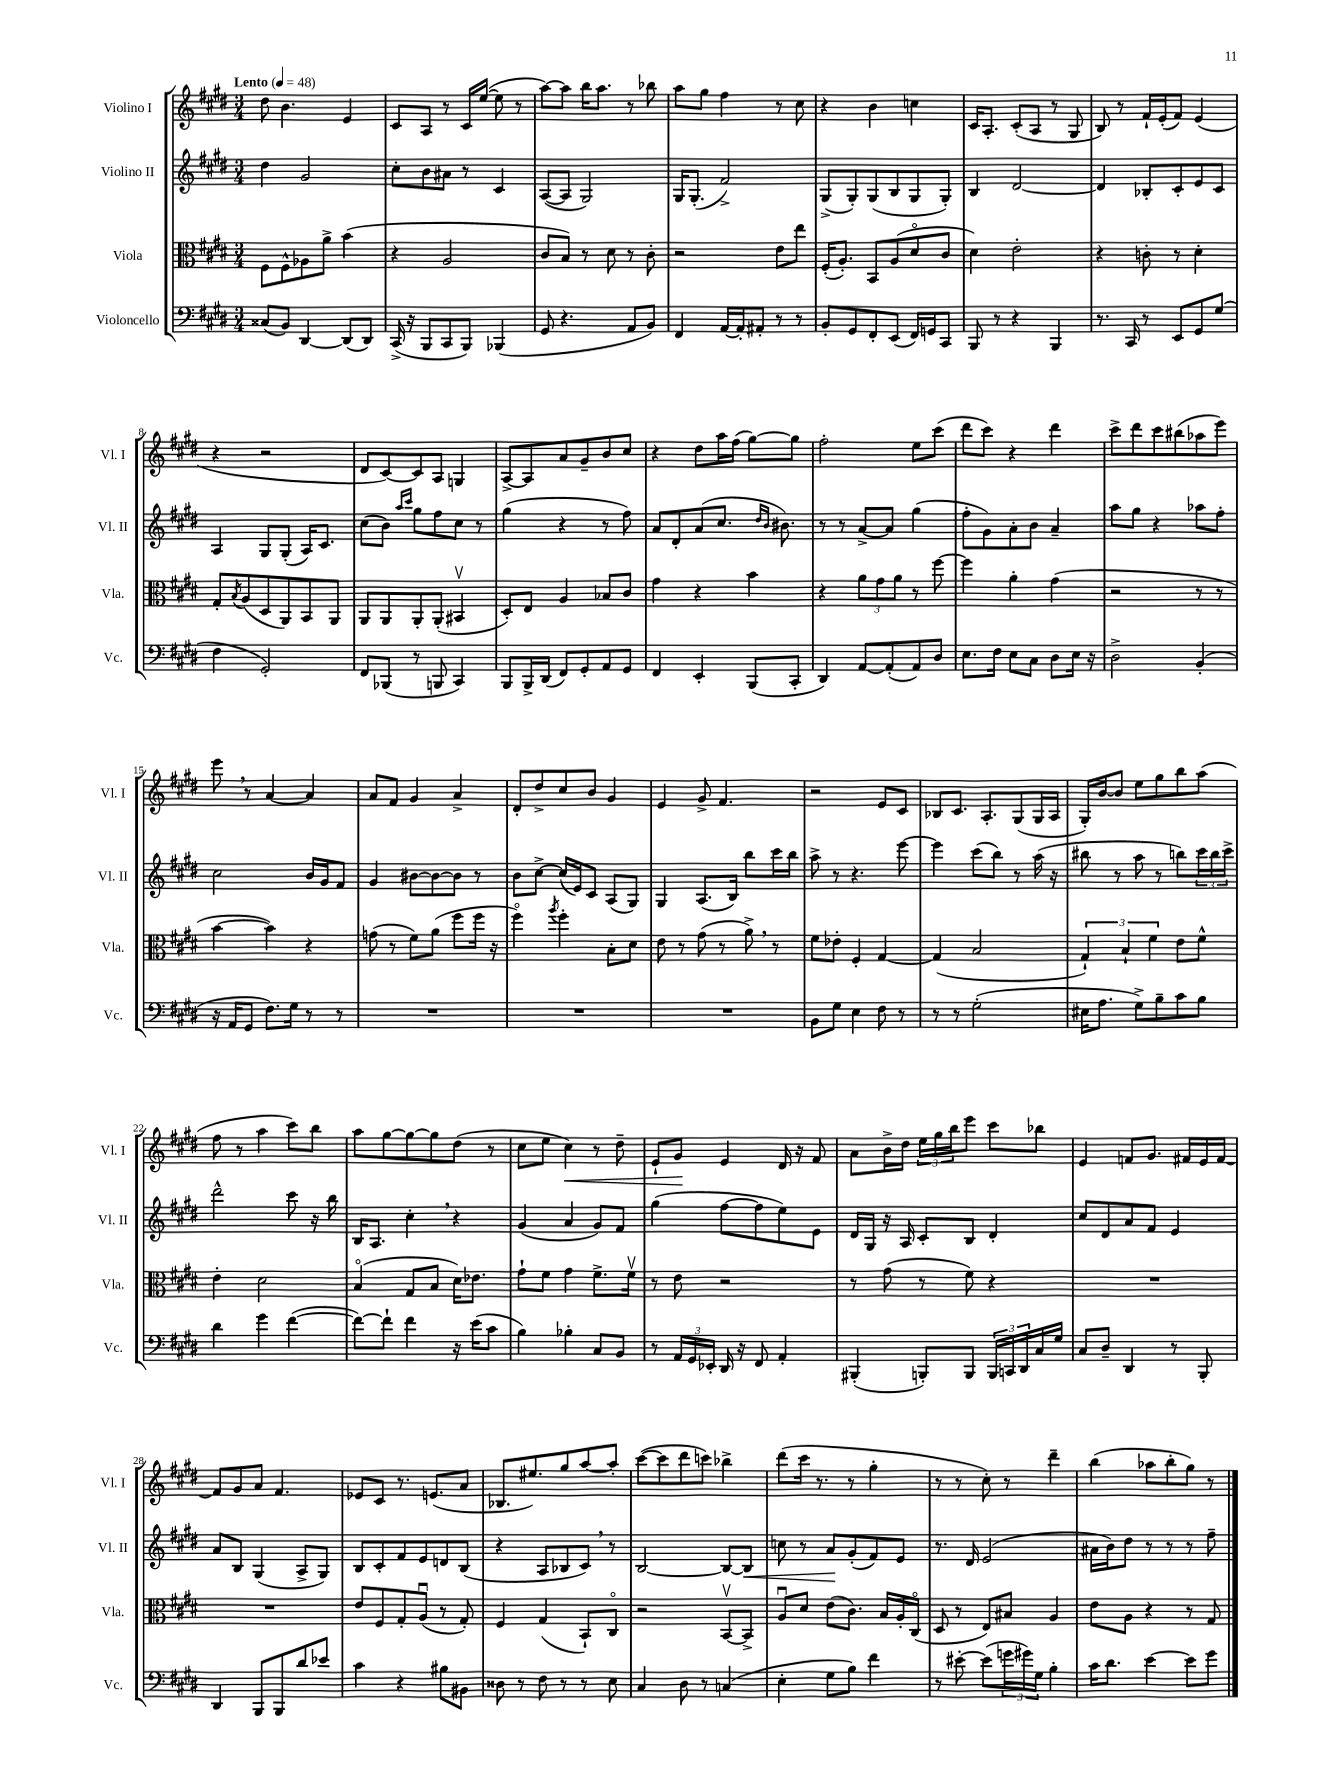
<<
\new StaffGroup <<
\new Staff = "s0" \with { instrumentName = "Violino I" shortInstrumentName = "Vl. I" } {
    \clef treble \key e \major \numericTimeSignature \time 3/4 \tempo "Lento" 4 = 48
    dis''8 b'4. e'4 |
    cis'8 a8 r8 cis'16 e''16~( e''8 r8 |
    a''8~) a''8 b''16 a''8. r8 bes''8 |
    a''8 gis''8 fis''4 r8 cis''8 |
    r4 b'4 c''4 |
    cis'16 a8.-. cis'8-.( a8 r8 gis8 |
    b8) r8 fis'16-! e'16-.( fis'8) e'4( |
    r4 r2 |
    dis'8 cis'8~) cis'8 a8 g4 |
    a8~-> a8 a'8 gis'8-- b'8 cis''8 |
    r4 dis''8 a''16 fis''16( gis''8~) gis''8 |
    fis''2-. e''8 cis'''8( |
    dis'''8 cis'''8) r4 dis'''4 |
    cis'''8-> dis'''8 cis'''8 bis''8( aes''8 e'''8) |
    e'''8 \breathe r8 a'4~ a'4 |
    a'8 fis'8 gis'4 a'4-> |
    dis'8-. dis''8-> cis''8 b'8 gis'4 |
    e'4 gis'8-> fis'4. |
    r2 e'8 cis'8 |
    bes8 cis'8. a8.-. gis8( gis16 a16 |
    gis16-.) b'16~ b'8 e''8 gis''8 b''8 a''8( |
    fis''8 r8 a''4 cis'''8) b''8 |
    a''8 gis''8~ gis''8~ gis''8 dis''8( r8 |
    cis''8 e''8 cis''4\<) r8 dis''8-- |
    e'8-! gis'8\! e'4 dis'16 r16 fis'8 |
    a'8 b'16-> dis''16 \tuplet 3/2 { e''16 gis''16 b''16 } e'''8 cis'''8 bes''8 |
    e'4 f'8 gis'8. fis'16 e'16 fis'16~ |
    fis'8 gis'8 a'8 fis'4. |
    ees'8 cis'8 r8. e'8.( a'8 |
    bes8. eis''8.) gis''8 a''8~ a''8-. |
    cis'''8~( cis'''8 dis'''8 c'''8) bes''4-> |
    dis'''8( cis'''16 r8. r8 gis''4-. |
    r8 r8 cis''8-.) r8 dis'''4-- |
    b''4( aes''8 b''8-. gis''8) r8 \bar "|." |
}
\new Staff = "s1" \with { instrumentName = "Violino II" shortInstrumentName = "Vl. II" } {
    \clef treble \key e \major \numericTimeSignature \time 3/4
    dis''4 gis'2 |
    cis''8-. b'8 ais'8 r8 cis'4 |
    a8~( a8 gis2) |
    gis16 gis8.-.( fis'2->) |
    gis8->( gis8-.) gis8( b8 gis8 gis8-.) |
    b4 dis'2~ |
    dis'4 bes8-. cis'8-. e'8 cis'8 |
    a4 gis8 gis8-.( a16) cis'8. |
    cis''8( b'8) \grace { a''16 cis'''16 } gis''8 fis''8 cis''8 r8 |
    gis''4( r4 r8 fis''8) |
    a'8 dis'8-. a'8( cis''8. \grace { dis''16 b'16 } bis'8.) |
    r8 r8 a'8~-> a'8 gis''4( |
    fis''8-. gis'8) a'8-. b'8 a'4-- |
    a''8 gis''8 r4 aes''8 fis''8-. |
    cis''2 b'16 gis'16 fis'8 |
    gis'4 bis'8~ bis'8~ bis'8 r8 |
    b'8 cis''8~-> cis''16( e'16) cis'8 a8( gis8) |
    gis4 a8.( b16) b''8 cis'''16 b''16 |
    a''8-> r8 r4. e'''8~ |
    e'''4 cis'''8( b''8) r8 a''16( r16 |
    bis''8 r8 a''8 r8 b''8) \tuplet 3/2 { cis'''16 b''16 cis'''16-> } |
    dis'''2-^ cis'''8 r16 b''16 |
    b16 a8. cis''4-. \breathe r4 |
    gis'4( a'4 gis'8) fis'8 |
    gis''4( fis''8~ fis''8 e''8) e'8 |
    dis'16 gis16 r16 a16 cis'8-. b8 dis'4-. |
    cis''8 dis'8 a'8 fis'8 e'4 |
    a'8 b8 gis4( a8-> gis8) |
    b8 cis'8-. fis'8 e'8 d'8 b8( |
    r4 a8 bes8 cis'8) \breathe r8 |
    b2~ b8~ b8\< |
    c''8 r8 a'8\! gis'8-.( fis'8) e'8 |
    r8. dis'16 e'2( |
    ais'16 b'16) dis''8 r8 r8 r8 fis''8-- \bar "|." |
}
\new Staff = "s2" \with { instrumentName = "Viola" shortInstrumentName = "Vla." } {
    \clef alto \key e \major \numericTimeSignature \time 3/4
    fis8 fis8-^ aes8 a'8-> b'4( |
    r4 a2 |
    cis'8 b8) r8 dis'8 r8 cis'8-. |
    r2 e'8 e''8 |
    fis16-.( a8.-.) b,8 a8( dis'8\flageolet cis'8 |
    dis'4) e'2-. |
    r4 c'8-. r8 dis'4-. |
    gis8-. \acciaccatura { b8 } a8( dis8 a,8) b,8 a,8 |
    a,8 a,8 a,8-. a,8-.( bis,4\upbow |
    dis8-.) e8 a4 bes8 cis'8 |
    gis'4 r4 b'4 |
    r4 \tuplet 3/2 { a'8 gis'8 a'8 } r8 fis''8~ |
    fis''4 a'4-. gis'4( |
    r2 r8 r8 |
    b'4~ b'4) r4 |
    g'8( r8 fis'8) a'8( fis''8 fis''16 r16 |
    fis''4\flageolet) \acciaccatura { a''8 } fis''4-. b8-. dis'8 |
    e'8 r8 gis'8( r8 a'8->) \breathe r8 |
    fis'8 ees'8-. fis4-. gis4~ |
    gis4( b2 |
    \tuplet 3/2 { gis4-!) b4-! fis'4 } e'8 fis'8-^ |
    e'4-. dis'2 |
    b4\flageolet( gis8 b8 dis'16) ees'8. |
    gis'8-! fis'8 gis'4 fis'8.-> fis'16\upbow |
    r8 e'8 r2 |
    r8 gis'8( r8 fis'8) r4 |
    R2. |
    R2. |
    e'8 fis8 gis8-. a8\downbow( r8 gis8-.) |
    fis4 gis4( b,8-!) cis8\flageolet |
    r2 b,8~\upbow b,8-> |
    a8\downbow dis'8 e'8( cis'8.) b16 a16-. cis16\flageolet( |
    dis8 r8 e8) bis8 a4 |
    e'8 a8 r4 r8 gis8 \bar "|." |
}
\new Staff = "s3" \with { instrumentName = "Violoncello" shortInstrumentName = "Vc." } {
    \clef bass \key e \major \numericTimeSignature \time 3/4
    cisis8( b,8) dis,4~ dis,8( dis,8) |
    cis,16->( r16 b,,8 cis,8 b,,8) bes,,4( |
    gis,8 r4. a,8 b,8) |
    fis,4 a,16~ a,16-. ais,8-. r8 r8 |
    b,8-. gis,8 fis,8-. e,8( fis,16) g,16 cis,8 |
    b,,8 r8 r4 b,,4 |
    r8. cis,16 r8 e,8 gis,8 gis8( |
    fis4 gis,2-.) |
    fis,8 bes,,8( r8 b,,8 cis,4) |
    b,,8 b,,16-> dis,16( fis,8) gis,8-. a,8 gis,8 |
    fis,4 e,4-. b,,8( cis,8-. |
    dis,4) a,8~ a,8-.( a,8) dis8 |
    e8. fis16 e8 cis8 dis8 e16 r16 |
    dis2-> b,4-.( |
    r16 a,16 gis,8 fis8.) gis16 r8 r8 |
    R2. |
    R2. |
    R2. |
    b,8 gis8 e4 fis8 r8 |
    r8 r8 gis2-.( |
    eis16 a8. gis8->) b8-- cis'8 b8 |
    dis'4 gis'4 fis'4~( |
    fis'8~) fis'8-! fis'4 r16 e'16( cis'8 |
    b4) bes4-. cis8 b,8 |
    r8 \tuplet 3/2 { a,16 gis,16 ees,16-. } dis,16 r16 fis,8 a,4-. |
    bis,,4-.( b,,8-.) b,,8 \tuplet 3/2 { b,,16 c,16 dis,16 } cis16 gis16 |
    cis8 dis8-- dis,4 r8 b,,8-. |
    dis,4 b,,8 b,,8 dis'8 ees'8 |
    cis'4 r4 bis8 bis,8 |
    disis8 r8 fis8 r8 r8 e8 |
    cis4 dis8 r8 c4( |
    e4-. gis8 b8) fis'4 |
    r8 eis'8~-. eis'8( \tuplet 3/2 { g'16 gis'16) gis16 } b4-. |
    cis'16 dis'8. e'4~ e'8 gis'8 \bar "|." |
}
>>
>>
